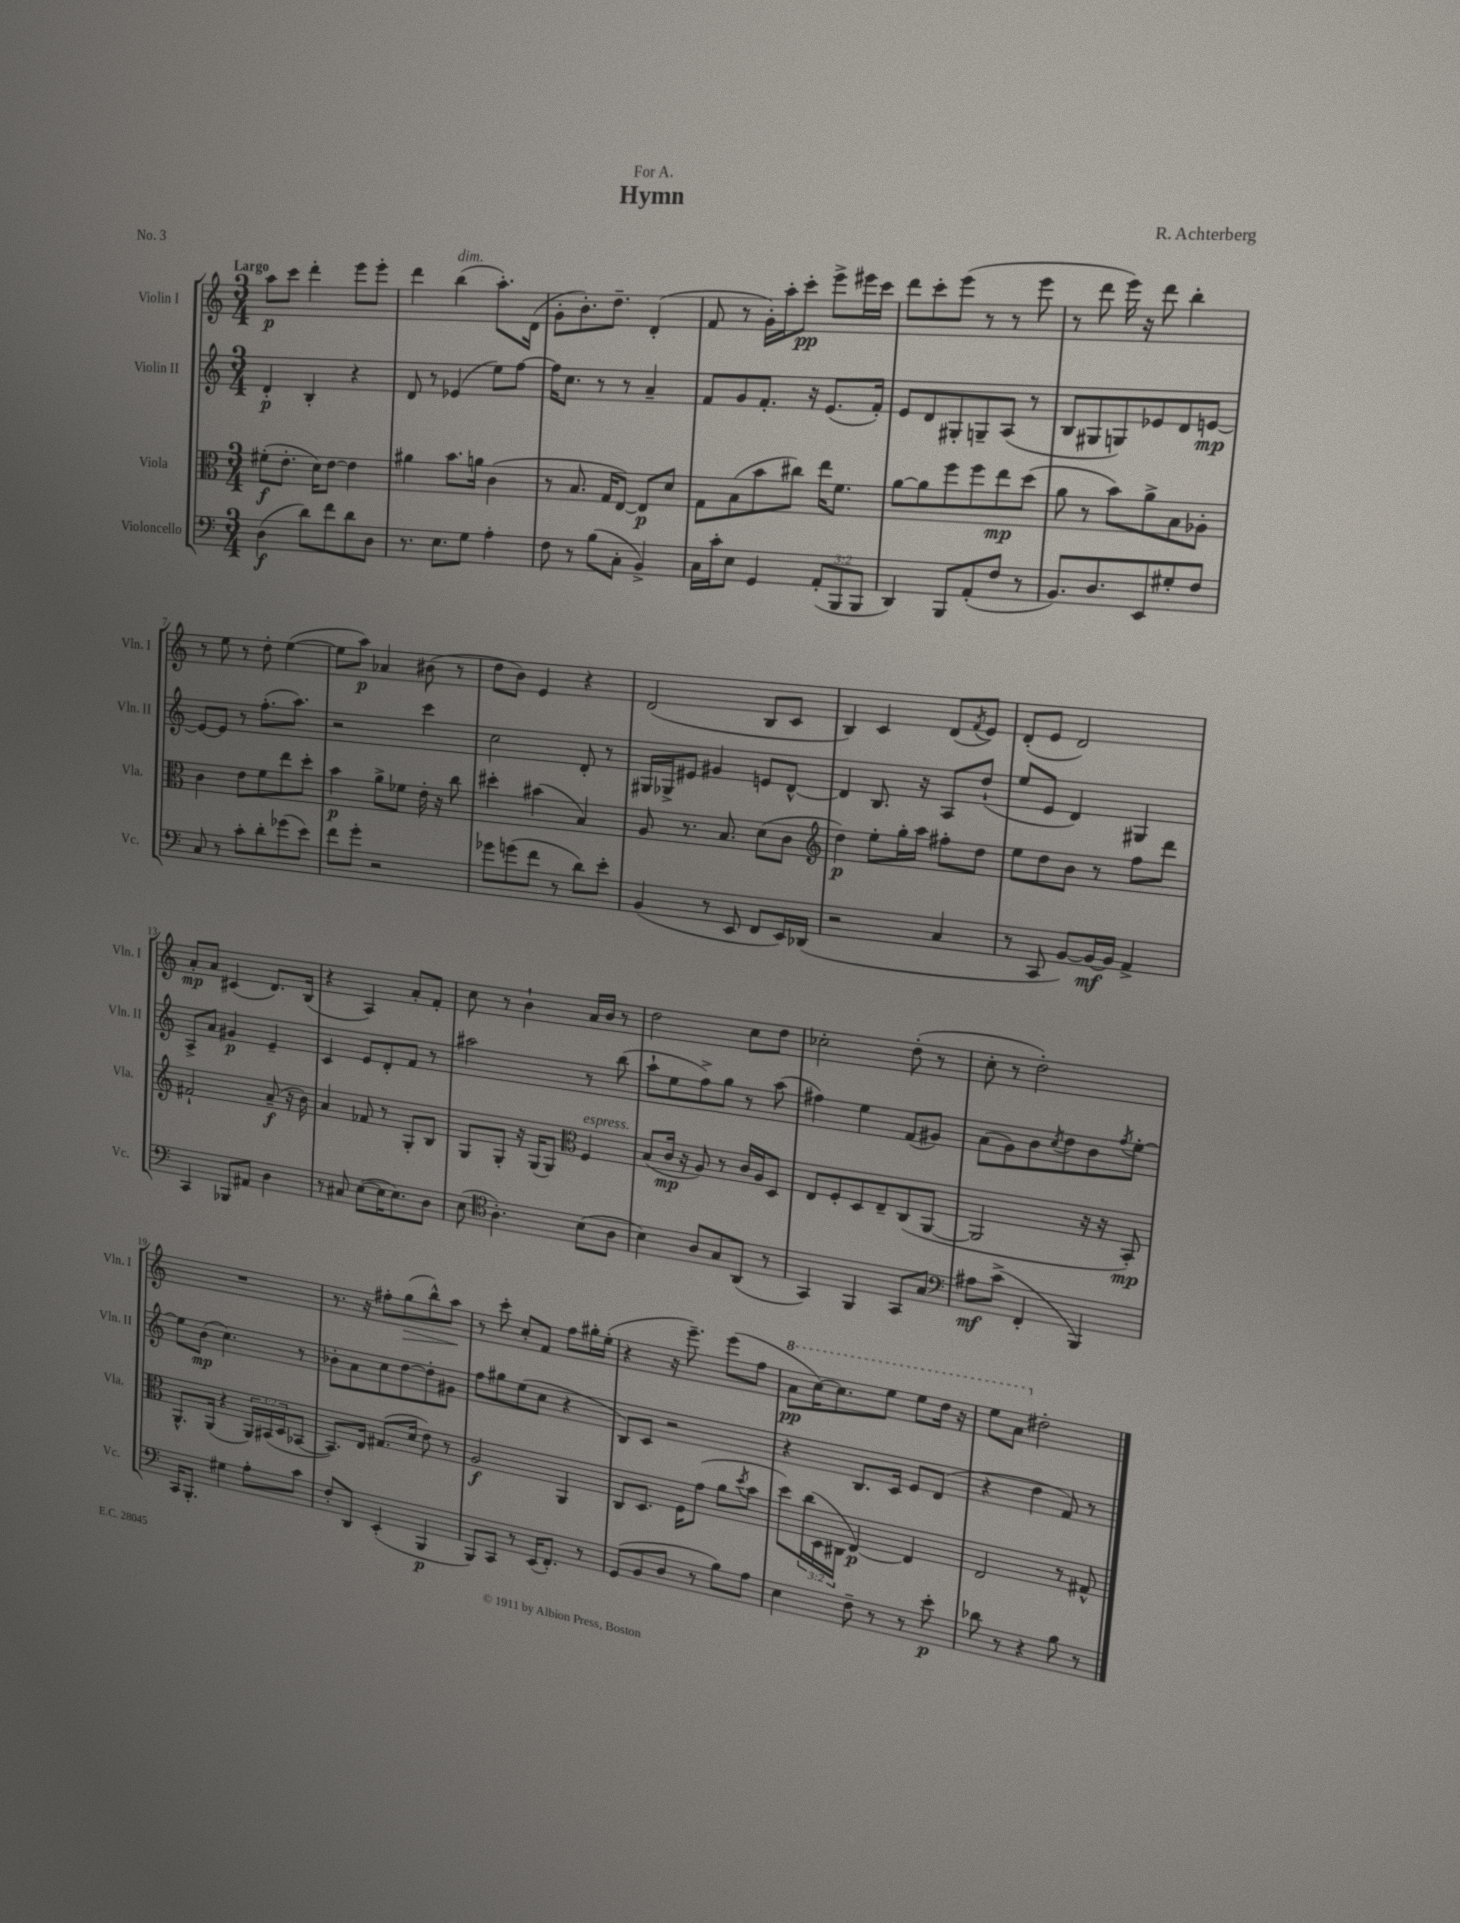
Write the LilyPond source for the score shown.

\header { title = "Hymn" composer = "R. Achterberg" dedication = "For A." piece = "No. 3" }
<<
\new StaffGroup <<
\new Staff = "s0" \with { instrumentName = "Violin I" shortInstrumentName = "Vln. I" } {
    \clef treble \key c \major \numericTimeSignature \time 3/4 \tempo "Largo"
    a''8\p c'''8 d'''4-. e'''8 e'''8-. |
    d'''4 b''4^\markup { \italic "dim." }( a''8.-.) d'16( |
    g'8-. b'8.-.) d''8.-- d'4-.( |
    f'8 r8 g'16-.) a''16-. c'''8-.\pp e'''8-> eis'''16 c'''16 |
    d'''8 c'''8-. e'''8( r8 r8 e'''8 |
    r8 d'''8 e'''16) r16 d'''8 b''4-. |
    r8 e''8 r8 d''8-. e''4~( |
    e''8 a''8\p) aes'4 bis'8( r8 |
    d''8 b'8) e'4 r4 |
    d'2( b8 c'8 |
    b4) c'4 d'8( \acciaccatura { f'8 } e'8) |
    d'8-.( e'8 d'2) |
    a'8-.\mp a'8 cis'4( d'8.) b16( |
    r4 a4) a'8-. f'8-. |
    c''8 r8 b'4-! a'16 b'16 r8 |
    d''2 c''8 d''8 |
    ces''2-. d''8-.( r8 |
    c''8-. r8 d''2-.) |
    R2. |
    r8. r16 fis''8-. g''8\>( b''8-^) a''8\! |
    r8 c'''8-. c''8-. f'8 f''8 gis''16-. e''16-.( |
    r4 r16 e'''8.--) e'''8( f''8 |
    \ottava #1 a''8\pp c'''16~) c'''8. e'''8 e'''8 d'''16 r16 |
    e'''8 a''8 \ottava #0 dis''2-. \bar "|." |
}
\new Staff = "s1" \with { instrumentName = "Violin II" shortInstrumentName = "Vln. II" } {
    \clef treble \key c \major \numericTimeSignature \time 3/4
    d'4-.\p b4-. r4 |
    d'8 r8 ees'4( e''8) f''8~ |
    f''16 c''8. r8 r8 a'4-- |
    f'8 g'8 f'8.-. r16 e'8.( f'16-.) |
    e'8 d'8 gis8-. g8-- a8( r8 |
    b8 gis8 g8) ees'8 d'8 e'8~\mp |
    e'8~ e'8 r8 f''8.-.( a''8.) |
    r2 c'''4 |
    c''2 d'8-. r8 |
    gis16 ges16-> eis'8 gis'4 e'8 d'8~-^ |
    d'4 b8. r16 a8 d''8-!( |
    e''8 e'8 d'4) gis4 |
    a8-> a'8 gis'4\p e'4-- |
    c'4 e'8 d'8-. f'8 r8 |
    ais''2 r8 b''8( |
    a''8-! e''8 f''8->) g''8 r8 a''8( |
    fis''4) e''4 f'8( gis'8) |
    a'8( g'8) b'8 \acciaccatura { c''8 } d''8 b'8 \acciaccatura { f''8 } e''8~-. |
    e''8 b'8\mp( c''4.) r8 |
    bes'8-. a'8 c''8 d''8~ d''8-. gis'8 |
    f''8 gis''8 e''8( c''8 r4 |
    b8) c'8 r2 |
    r4 b8. c'16 e'8 d'8( |
    r4 d''4 f'8) r8 \bar "|." |
}
\new Staff = "s2" \with { instrumentName = "Viola" shortInstrumentName = "Vla." } {
    \clef alto \key c \major \numericTimeSignature \time 3/4 \override Staff.TupletNumber.text = #tuplet-number::calc-fraction-text
    fis'8-.\f( e'8.-. d'16) e'8~ e'4 |
    ais'4 b'8. a'16 c'4( |
    r8 b8. g16 e8~) e8\p d'8 |
    g8 b8( b'8 cis''8) e''16 f'8. |
    a'8~ a'8 f''8 f''8 e''8\mp d''8( |
    a'8 r8 b'8) a'8-> b8 aes8-. |
    c'4 e'8 f'8 e''8 d''8-. |
    b'4\p a'8-> fes'8 e'16-. r16 c''8 |
    dis''4-. bis'4( b4) |
    a8 r8. b8. d'8( c'8 |
    \clef treble d''4\p) e''8-. g''16-. a''16 fis''8-. d''8 |
    e''8 d''8 b'8 r8 f''8 d'''8 |
    fis'2-! a'8--\f( r16 b'16) |
    a'4 fes'8 r8 g8-. b8 |
    g8 g8-. r16 g16( g8) \clef alto f4^\markup { \italic "espress." } |
    b8( c'16\mp r16 a8) r8 c'16 a16 d8 |
    e8 f8-. d8 e8-- c8( a,8~ |
    a,2 r16 r16 b,8-.\mp) |
    a,8.-^ a,16( r4 \tuplet 3/2 { a,16) bis,16( d16 } bes,8~ |
    bes,8.) e16 gis8.( d'16 e'8) r8 |
    a2\f a,4 |
    c8 d8. f16 g'8( a'8 \acciaccatura { d''8 } b'8 |
    d''8) \tuplet 3/2 { c''16( d16 cis16 } e4~\p) e4 |
    e2 r8 gis8-^ \bar "|." |
}
\new Staff = "s3" \with { instrumentName = "Violoncello" shortInstrumentName = "Vc." } {
    \clef bass \key c \major \numericTimeSignature \time 3/4 \override Staff.TupletNumber.text = #tuplet-number::calc-fraction-text
    d4\f( d'8) f'8 d'8 d8 |
    r8. e8. g8 a4-. |
    f8 r8 b8( c8-. b,4->) |
    c16 c'16-. e8 g,4 \tuplet 3/2 { a,8-.( b,,8 b,,8 } |
    d,4) b,,8 a,8-.( f8 r8 |
    b,8.) d8. e,8 gis8-. f8 |
    c8 r8 c'8-. d'8-. ges'8( e'8) |
    f'8 g'8-. r2 |
    ges'8 g'8( f'8 r8 d'8) e'8-. |
    b,4( r8 e,8 f,8 e,16) des,16( |
    r2 c4 |
    r8 c,8 b,8~) b,16~\mf b,16 a,4-> |
    c,4 bes,,8 ais,8 d4 |
    r8 cis8 e8~( e16 e8.) d8 |
    e8( \clef tenor a4.-.) b8( a8 |
    b4) a8 g8 a,8( r8 |
    g,4) f,4 g,8 g8 |
    \clef bass ais8\mf c'8->( f,4-. b,,4) |
    c,16 b,,8.-. gis4 a8-. c'8 |
    f8-. d,8 e,4-.( b,,4\p |
    b,,8) c,8 r8 e,16( f,8.-.) r8 |
    g,8( b,8 d8 r8 b8) a8 |
    e4 f8-- r8 r8 e'8-.\p |
    des'8 r8 r4 b8 r8 \bar "|." |
}
>>
>>
